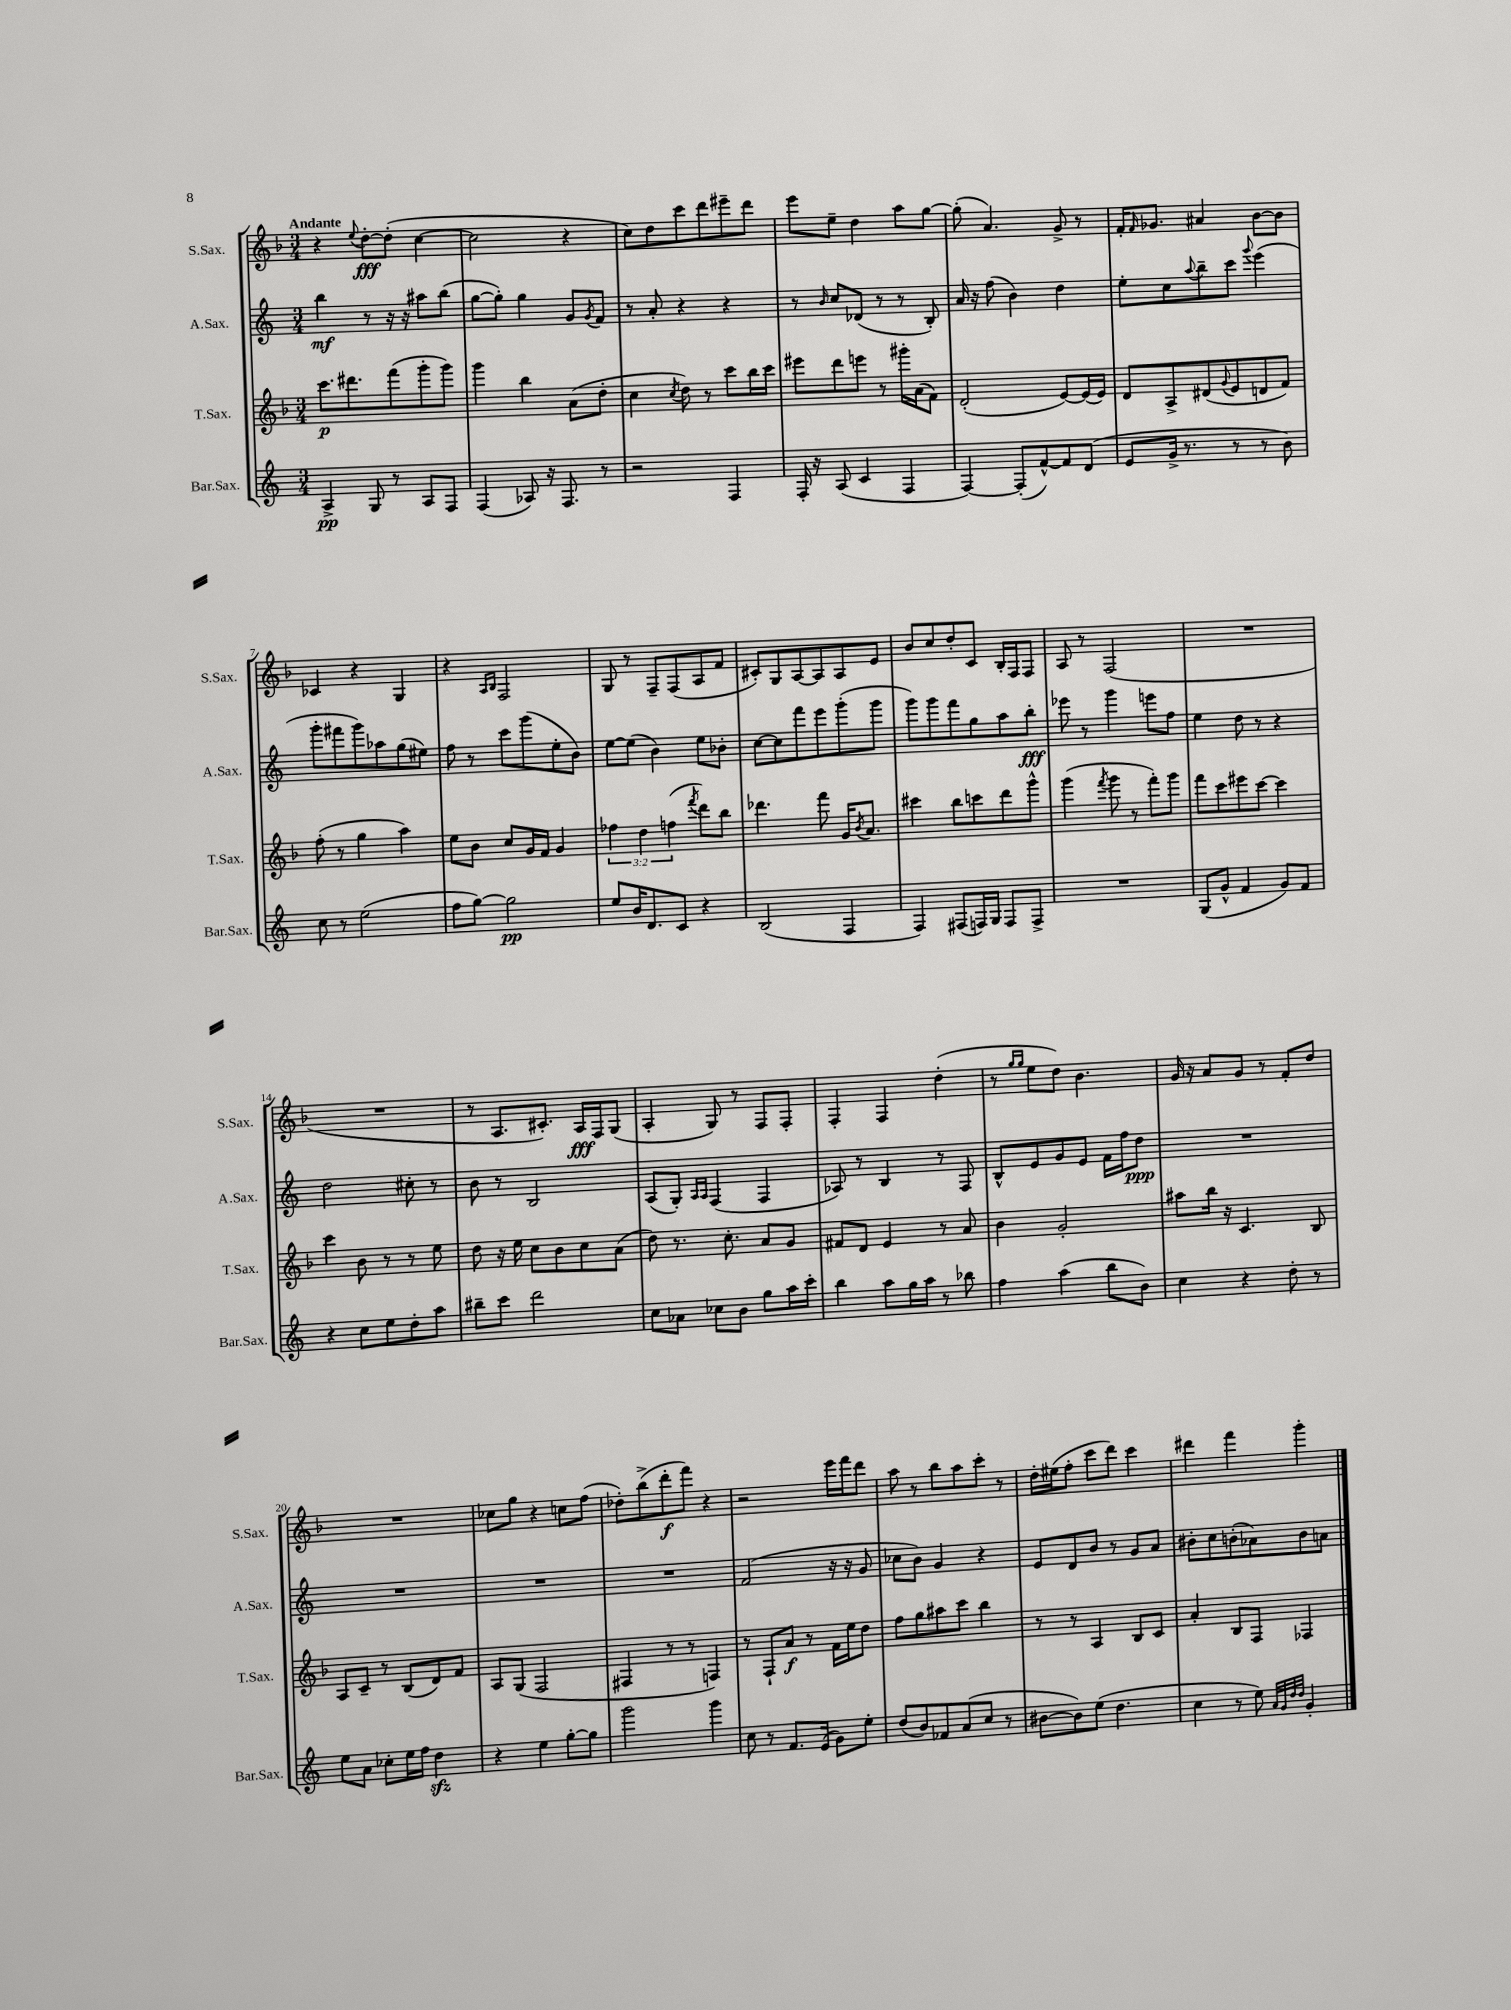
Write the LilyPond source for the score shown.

<<
\new StaffGroup <<
\new Staff = "s0" \with { instrumentName = "S.Sax." shortInstrumentName = "S.Sax." } {
    \clef treble \key f \major \numericTimeSignature \time 3/4 \tempo "Andante"
    r4 \appoggiatura { e''8 } d''8~-.\fff d''8-.( c''4~ |
    c''2 r4 |
    c''8) d''8 c'''8 d'''8 eis'''8-- d'''8 |
    e'''8 e''8-- d''4 a''8 g''8~ |
    g''8-.( a'4.) g'8-> r8 |
    f'16-. \grace { f'16 } ges'8. ais'4 bes'8~ bes'8 |
    ces'4 r4 g4 |
    r4 \grace { a16 bes16 } f2 |
    g8 r8 f8-- f8( a8 f'8 |
    cis'8-.) g8 a8~ a8 a8 e'8 |
    bes'8 c''8 d''8-. c'8 bes16-. f16 f8 |
    a8 r8 f2( |
    R2. |
    R2. |
    r8 a8. cis'8.-.) a16\fff f16 g8( |
    a4-. g8) r8 f8 f8-. |
    f4-. f4 d''4-.( |
    r8 \grace { g''16 g''16 } e''8 d''8) bes'4. |
    g'16 r16 a'8 g'8 r8 f'8-. d''8 |
    R2. |
    ces''8 g''8 r4 c''8 f''8( |
    des''8-.) bes''8->( d'''8-.\f f'''8) r4 |
    r2 e'''16 f'''16 d'''8 |
    a''8 r8 bes''8 a''8 c'''8-. r8 |
    d''16-. eis''16( f''8-. c'''8 d'''8) c'''4 |
    dis'''4 f'''4 g'''4-. \bar "|." |
}
\new Staff = "s1" \with { instrumentName = "A.Sax." shortInstrumentName = "A.Sax." } {
    \clef treble \key c \major \numericTimeSignature \time 3/4
    b''4\mf r8 r16 r16 ais''8 b''8( |
    g''8~ g''8-.) g''4 g'8 \acciaccatura { g'8 } f'8 |
    r8 a'8-. r4 r4 |
    r8 \grace { b'16 } c''8 des'8( r8 r8 b8-.) |
    a'16 r16 f''8( b'4) d''4 |
    e''8-. c''8 \appoggiatura { a''8 } b''8-- c'''8 \appoggiatura { g'''8 } e'''4( |
    g'''8-. fis'''8 g'''8) aes''8 g''8( eis''8) |
    f''8 r8 c'''8 g'''8( e''8-. b'8) |
    e''8~ e''8( b'4) e''8 bes'8-. |
    c''8~ c''8 f'''8 e'''8 g'''8-.( g'''8 |
    g'''8) g'''8 f'''8 g''8 a''8 b''8-.\fff |
    ees'''8 r8 g'''4 e'''8 f''8 |
    e''4 d''8 r8 r4 |
    d''2 cis''8-. r8 |
    b'8 r8 b2 |
    a8( g8-.) \grace { a16 a16 } f4( f4 |
    aes8) r8 b4 r8 f8 |
    b8-^ e'8 g'8 e'8 f'16 f''16 d''8\ppp |
    R2. |
    R2. |
    R2. |
    R2. |
    f'2( r16 r16 g'8 |
    ces''8 b'8) g'4 r4 |
    e'8 d'8 b'8 r8 g'8 a'8 |
    bis'8-. c''8 b'8-.( aes'8) b'8 a'8 \bar "|." |
}
\new Staff = "s2" \with { instrumentName = "T.Sax." shortInstrumentName = "T.Sax." } {
    \clef treble \key f \major \numericTimeSignature \time 3/4 \override Staff.TupletNumber.text = #tuplet-number::calc-fraction-text
    c'''8.\p dis'''8. f'''8( g'''8-. g'''8) |
    g'''4 bes''4 a'8( d''8-. |
    c''4 \acciaccatura { c''8 } d''8) r8 c'''8 bes''16 c'''16 |
    eis'''8 d'''8 e'''8 r8 gis'''16-. a'16( f'8) |
    d'2-.( e'8~) e'16( e'16) |
    d'8 a8-> dis'8( \appoggiatura { g'8 } e'8 d'8 f'8) |
    f''8-.( r8 g''4 a''4) |
    e''8 bes'8 c''8 g'16 f'16 g'4 |
    \tuplet 3/2 { fes''4 d''4 f''4( } \acciaccatura { f'''8 } d'''8) bes''8 |
    des'''4. f'''8 g'16 \acciaccatura { bes'8 } a'8. |
    cis'''4 bes''8 c'''8 d'''8 g'''8-^ |
    g'''4( \acciaccatura { f'''8 } g'''8 r8 f'''8-.) g'''8 |
    f'''8 c'''8 eis'''8 c'''8~ c'''4 |
    c'''4 bes'8 r8 r8 e''8 |
    d''8 r16 e''16 c''8 bes'8 c''8 a'8( |
    d''8) r8. c''8.-. a'8 g'8 |
    fis'8 d'8 e'4 r8 a'8 |
    bes'4 g'2-. |
    ais''8 bes''16 r16 c'4. bes8 |
    a8 c'8-- r8 bes8( d'8) f'8 |
    a8 g8( f2 |
    fis4 r8 r8 f4) |
    r8 f8-! a'8\f r8 f'16 e''16 d''8 |
    f''8 g''8 ais''8 c'''8 bes''4 |
    r8 r8 a4 bes8 c'8 |
    a'4-. bes8 f8 fes4 \bar "|." |
}
\new Staff = "s3" \with { instrumentName = "Bar.Sax." shortInstrumentName = "Bar.Sax." } {
    \clef treble \key c \major \numericTimeSignature \time 3/4
    a4->\pp g8 r8 a8 f8 |
    f4( aes8) r16 f8. r8 |
    r2 f4 |
    f16-. r16 a8( c'4 f4 |
    f4~) f8-.( f'8~-^) f'8 d'8( |
    e'8 g'16-> r8. r8 r8 b'8) |
    c''8 r8 e''2( |
    f''8 g''8~) g''2\pp |
    e''8 b'16 d'8. c'8 r4 |
    b2( f4 |
    f4) fis8( f16) g16 f8 f8-> |
    R2. |
    g8( g'8-^ f'4 g'8) f'8 |
    r4 c''8 e''8 d''8-. a''8 |
    bis''8-- c'''8 d'''2 |
    c''8 aes'8 ces''8 b'8 g''8 a''16 c'''16-. |
    b''4 a''8 g''16 a''16 r8 bes''8 |
    f''4 a''4( b''8 b'8) |
    c''4 r4 d''8-. r8 |
    e''8 a'8 ces''8-. e''16 f''16 d''4\sfz |
    r4 e''4 g''8~-. g''8 |
    g'''2 g'''4 |
    c''8 r8 f'8. e'16( g'8) e''8-. |
    d''8( b'8) fes'8 a'8( c''8 r8 |
    bis'8~ bis'8) e''8( d''4. |
    c''4 r8 e''8) \grace { a'32 g'32 d''32 d''32 } g'4-. \bar "|." |
}
>>
>>
